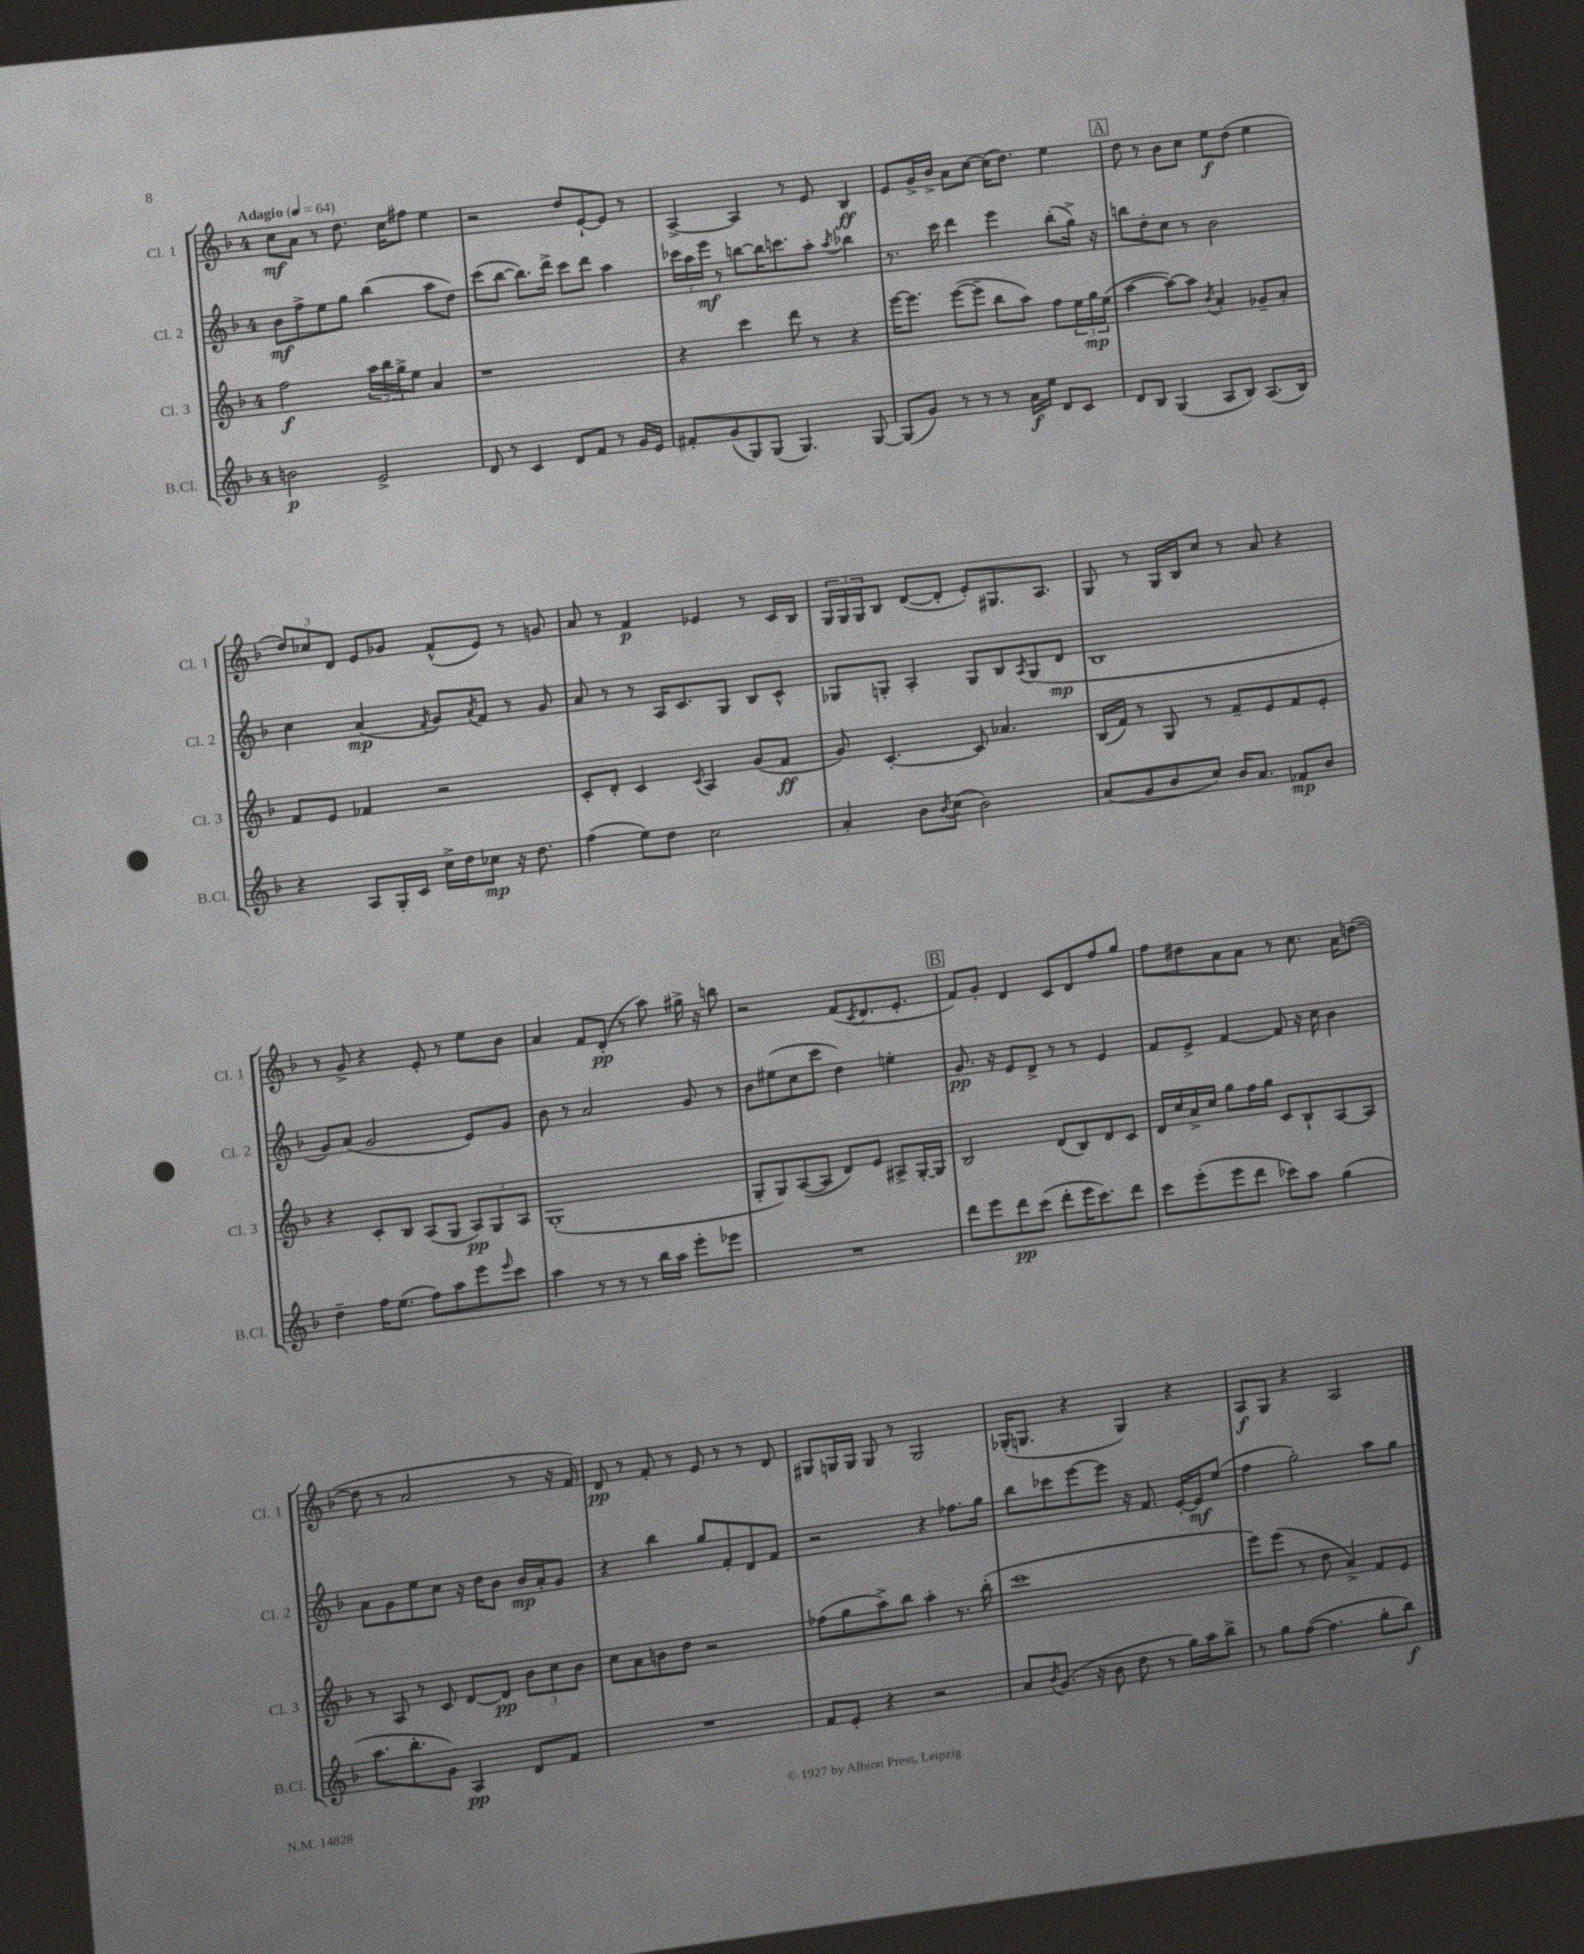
<<
\new StaffGroup <<
\new Staff = "s0" \with { instrumentName = "Cl. 1" shortInstrumentName = "Cl. 1" } {
    \clef treble \key f \major \once \override Staff.TimeSignature.style = #'single-digit \time 4/4 \tempo "Adagio" 4 = 64
    c''8\mf a'8 r8 d''8. c''16 fis''8 e''4 |
    r2 d''8 e'8~-! e'8 r8 |
    a4~-> a4 r8 e'8 bes4\ff |
    e'8 g'16-> bes'16-> a'8 c''8~ c''16( d''8.) e''4 |
    \mark \markup { \box "A" } d''8 r8 bes'8 c''8 e''8\f d''8( e''4 |
    \tuplet 3/2 { d''8) ces''8 d'8 } e'8 ges'8 f'8-^( e'8) r8 g'8 |
    a'8 r8 f'4\p ees'4 r8 c'16 bes16 |
    \tuplet 3/2 { g16 g16 g16 } bes8 d'8~( d'8-. e'8-.) gis8. a8. |
    g8 r8 g16 bes16 c''8 r8 a'8 r4 |
    r8 g'8-> r4 e'8-. r8 e''8 bes'8 |
    a'4 f'8 d'8-.\pp( r8 a''8) gis''16-> r16 b''8 |
    r2 f'8( \acciaccatura { c'8 } d'8. e'8.-. |
    \mark \markup { \box "B" } f'8) g'8-. d'4 c'8 d'8 f''8 g''8 |
    f''8 dis''8 a'8 a'8 r8 c''8. a'16 d''8~( |
    d''8 r8 a'2 r8 r16 f'16) |
    d'8\pp r8 f'8-. r8 e'8 r8 r8 d'8 |
    gis8 g16 g16 g8 r8 g2 |
    ges16-.( g8. r4 g4) r4 |
    a8\f g8 r4 a2 \bar "|." |
}
\new Staff = "s1" \with { instrumentName = "Cl. 2" shortInstrumentName = "Cl. 2" } {
    \clef treble \key f \major \once \override Staff.TimeSignature.style = #'single-digit \time 4/4
    bes'8\mf f''8-> e''8 g''8 bes''4( a''8 d''8) |
    c'''8( bes''8~ bes''8.) d'''16-> c'''8 d'''8 a''4 |
    \tuplet 3/2 { ces'''16 a''16 e'''16\mf } r8 b''8~ b''16 c'''8. a''8-. \acciaccatura { a''8 } bes''4 |
    r8. c'''16 d'''4 e'''4 bes''8-.( g''16->) r16 |
    \mark \markup { \box "A" } b''8 d''8-. c''8 r8 bes'2 |
    c''4 a'4\mp( \acciaccatura { f'8 } g'8) \acciaccatura { a'8 } f'8 r8 g'8 |
    a'8 r8 r8 a16 c'8. g8 bes8 c'8-^ |
    ges8 g8-. a4-. g8 bes8 \acciaccatura { a8 } g8( d'8\mp |
    bes1 |
    g'8) a'8( g'2 e'8) g'8 |
    bes'8 r8 a'2 g'8 r8 |
    bes'8 eis''8( c''8 c'''8 d''4) e''4-. |
    \mark \markup { \box "B" } g'8.\pp r16 e'8 d'8-> r8 r8 e'4 |
    f'8 e'8-> f'4~ f'8 r16 c''16 bes'4 |
    a'8 g'8 e''8 c''8 r16 d''16 bes'8 bes'16\mp a'16-. g'8 |
    r4 bes''4 g''8 f'8-. d'8 f'8 |
    r2 r4 fes''8. g''16 |
    bes''8 ces'''8 e'''8~ e'''8 r16 f'8. e'16~-. e'16\mf e''8( |
    f''4 g''2-.) a''8 g''8 \bar "|." |
}
\new Staff = "s2" \with { instrumentName = "Cl. 3" shortInstrumentName = "Cl. 3" } {
    \clef treble \key f \major \once \override Staff.TimeSignature.style = #'single-digit \time 4/4
    f''2\f \tuplet 3/2 { a''16 bes''16 g''16-> } e''8 a'4 |
    r1 |
    r4 c'''4 d'''8 r8 r4 |
    e'''16~ e'''8. e'''8~( e'''8-- bes''8 a''8) f''8 \tuplet 3/2 { e''16 g''16\mp e''16( } |
    \mark \markup { \box "A" } a''4~ a''8~) a''8 \acciaccatura { bes'8 } a'4-. ges'8-- a'8-. |
    f'8 e'8 fes'4 r2 |
    c'8-. d'8-. c'4 \acciaccatura { c'8 } a4 g'8( f'8\ff |
    g'8) c'4.~-. c'8 aes'4. |
    bes16( f'16) r8 g8 r8 f'8-- e'8 f'8 e'8-. |
    r4 c'8-. bes8 a8( g8 \tuplet 3/2 { a8\pp) g8 a8 } |
    g1-.( |
    g8-. g8) a8~( a8 d'8) e'8 ais8-> g16~-. g16 |
    \mark \markup { \box "B" } bes2 d'8( bes8) d'8 c'8 |
    d'16 c''16 a'16-> c''16 g''8 f''16 g''16 c'8 bes8-! a8~ a8 |
    r8 a8 r8 c'8 d'8~ d'8\pp \tuplet 3/2 { bes'8 c''8 bes'8 } |
    c''8 a'8 b'8 d''8 r2 |
    fes''8( g''8 a''8->) bes''8 a''4-. r8. bes''16-.( |
    c'''1 |
    e'''8) e'''8( r8 d''8 a'4->) f'8 e'8 \bar "|." |
}
\new Staff = "s3" \with { instrumentName = "B.Cl." shortInstrumentName = "B.Cl." } {
    \clef treble \key f \major \once \override Staff.TimeSignature.style = #'single-digit \time 4/4
    b'2\p e'2-> |
    d'8 r8 c'4 d'8 f'8 r8 g'16 e'16 |
    fis'8-. g'8( g8) g8( g4.) g8~ |
    g8( g'8) r8 r8 r8 a'16\f e''16 d'8 c'8 |
    \mark \markup { \box "A" } d'8 bes8 g4( a8 bes8) a8.( bes16) |
    r4 a8 g16-. c'16 c''16-> d''16 ces''8\mp r16 d''8. |
    f''4( e''8) d''8 c''2 |
    a'4-. bes'8 \acciaccatura { bes'8 } c''8( bes'2) |
    a'8( g'8 bes'8 c''8) bes'16 a'8. fes'8\mp bes'8 |
    d''4-- f''16 e''8.( f''8) a''8 e'''8 \grace { e'''16 } c'''8 |
    a''4 r8 r8 r8 bes''16 a''16 e'''8-. ees'''8 |
    R1 |
    \mark \markup { \box "B" } d'''8 e'''8 d'''8\pp c'''8( d'''8-. e'''16 c'''8.) d'''8 |
    c'''8 e'''8-.( e'''8 d'''8 ces'''8) a''8 g''4( |
    a''8. bes''8.-. g'8) a4\pp d'8 f'8 |
    R1 |
    f'8 e'8-. r4 r2 |
    a'8 \acciaccatura { bes'8 } g'8.( r16 bes'8 d''8 r8 g''16) a''16 bes''8-> |
    r8 g''8 f''8~( f''4. g''8-. bes''8\f) \bar "|." |
}
>>
>>
\layout { \context { \Score \remove "Bar_number_engraver" } }
